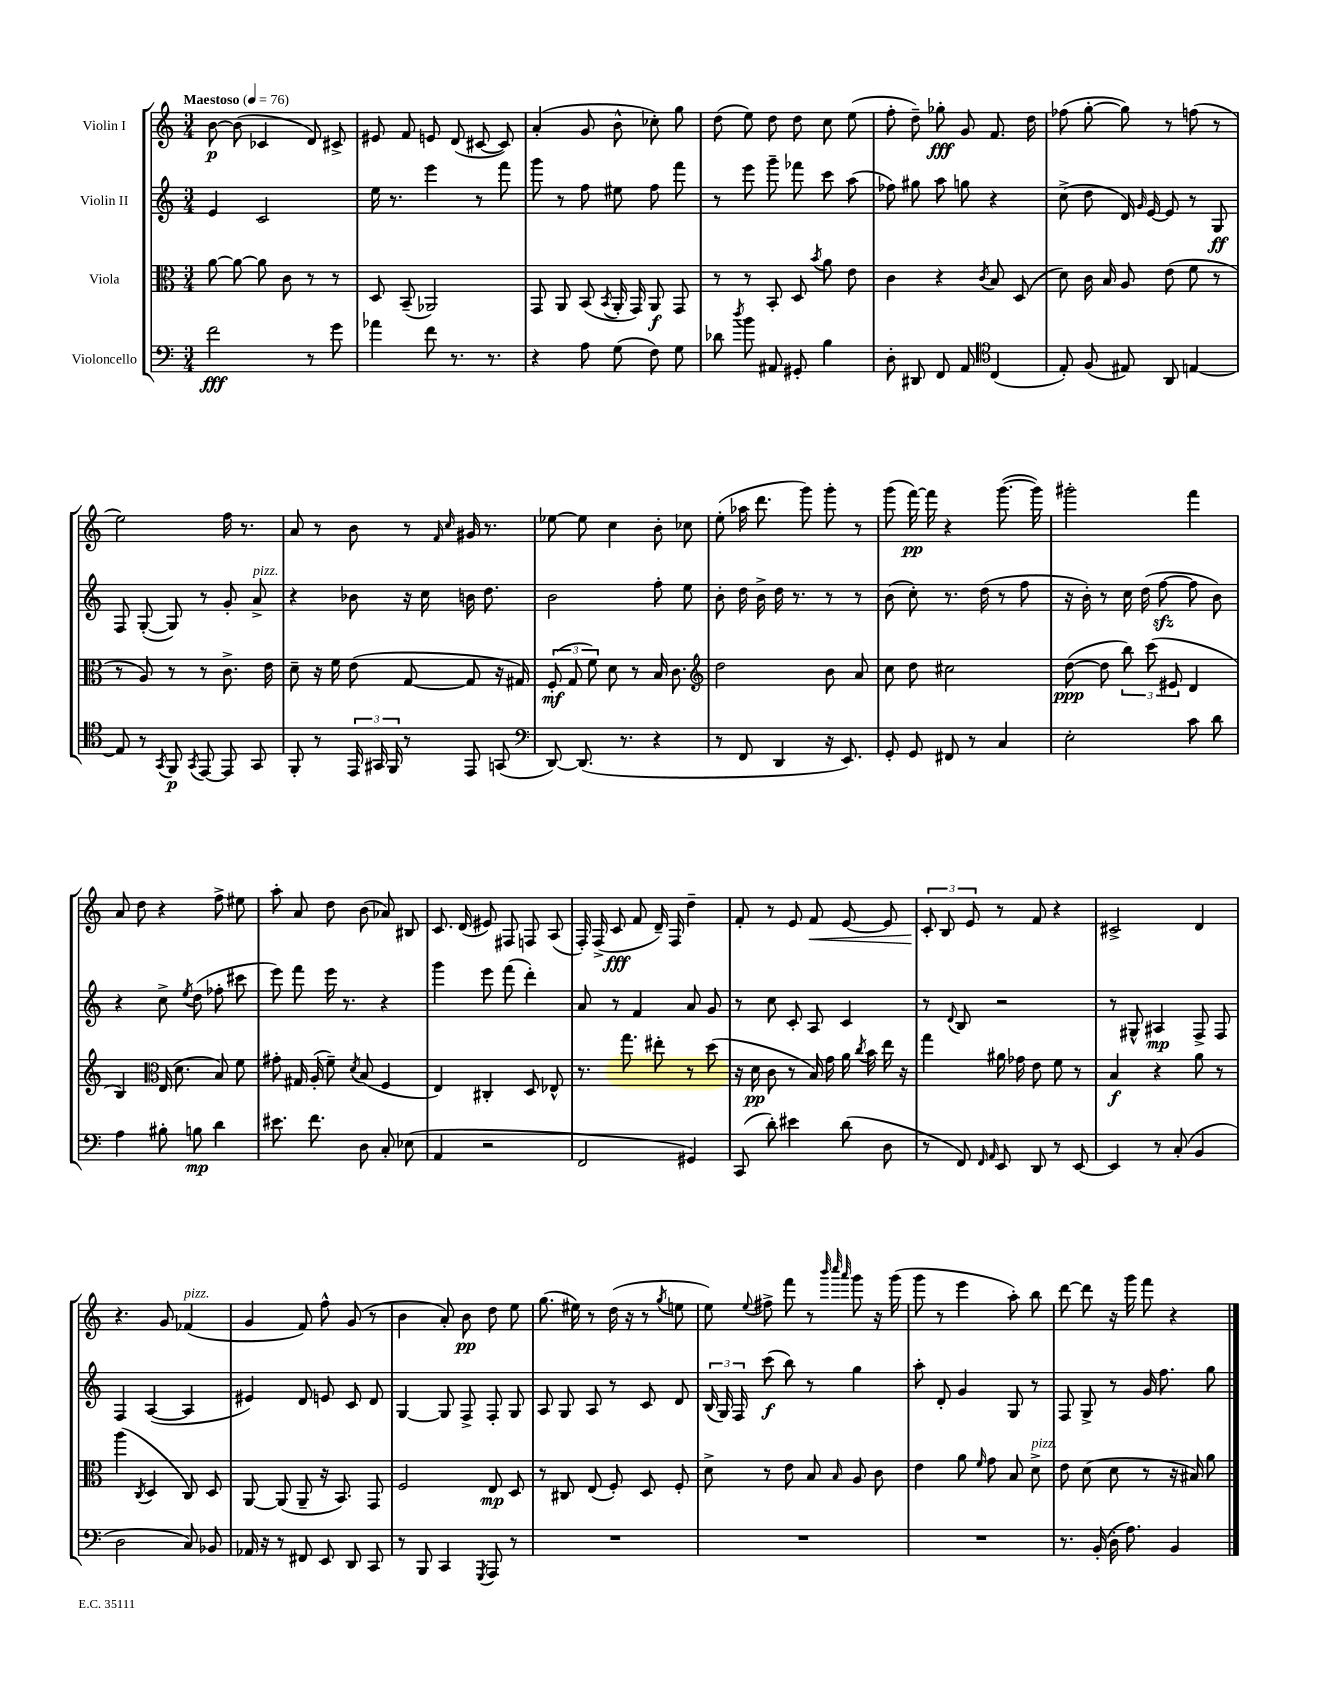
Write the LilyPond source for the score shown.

<<
\new StaffGroup <<
\new Staff = "s0" \with { instrumentName = "Violin I" } {
    \clef treble \key c \major \numericTimeSignature \time 3/4 \tempo "Maestoso" 4 = 76
    \autoBeamOff b'8~\p b'8( ces'4 d'8) cis'8-> |
    eis'8 f'8 e'8 d'8( cis'8~ cis'8) |
    a'4-.( g'8 b'8-^ ces''8-.) g''8 |
    d''8( e''8) d''8 d''8 c''8 e''8( |
    f''8-. d''8--) ges''8-.\fff g'8 f'8. d''16 |
    fes''8( g''8~-. g''8) r8 f''8( r8 |
    e''2) f''16 r8. |
    a'8 r8 b'8 r8 \grace { f'16 c''16 } gis'16 r8. |
    ees''8~ ees''8 c''4 b'8-. ces''8 |
    e''8-.( aes''16 d'''8. g'''8) g'''8-. r8 |
    g'''8( f'''16~\pp) f'''16 r4 g'''8.~( g'''16) |
    gis'''2-. f'''4 |
    a'8 d''8 r4 f''8-> eis''8 |
    a''8-. a'8 d''8 b'8( aes'8) bis8 |
    c'8. d'16( eis'8) fis8 f8 a8( |
    f16-.) f16->( c'8\fff f'8 d'16--) f16 d''4-- |
    f'8-. r8 e'8 f'8\< e'8~ e'8 |
    \tuplet 3/2 { c'8-.\! b8 e'8 } r8 f'8 r4 |
    cis'2-> d'4 |
    r4. g'8 fes'4^\markup { \italic "pizz." }( |
    g'4 f'8) f''8-^ g'8( r8 |
    b'4 a'8-.) b'8\pp d''8 e''8 |
    g''8.( eis''16) r8 d''16( r16 r8 \acciaccatura { g''8 } e''8 |
    e''8) \appoggiatura { e''8 } fis''8-> f'''8 r8 \grace { b'''32 c''''32 a'''32 } g'''8 r16 g'''16( |
    g'''8 r8 e'''4 a''8-.) b''8 |
    d'''8~ d'''8 r16 g'''16 f'''8 r4 \bar "|." |
}
\new Staff = "s1" \with { instrumentName = "Violin II" } {
    \clef treble \key c \major \numericTimeSignature \time 3/4
    \autoBeamOff e'4 c'2 |
    e''16 r8. e'''4 r8 f'''8 |
    g'''8 r8 f''8 eis''8 f''8 f'''8 |
    r8 e'''8 g'''8-- fes'''8 c'''8 a''8( |
    fes''8) gis''8 a''8 g''8 r4 |
    c''8->( d''8 d'16) \grace { g'16 } e'16~ e'8 r8 g8\ff |
    f8 g8~-.( g8) r8 g'8-. a'8->^\markup { \italic "pizz." } |
    r4 bes'8 r16 c''16 b'16 d''8. |
    b'2 f''8-. e''8 |
    b'8-. d''16 b'16-> d''16 r8. r8 r8 |
    b'8( c''8-.) r8. d''16( r8 f''8 |
    r16 b'16-.) r8 c''16 d''16( f''8~\sfz f''8 b'8) |
    r4 c''8-> \acciaccatura { e''8 } d''8( fes''8-. cis'''8 |
    e'''8) f'''8 e'''16 r8. r4 |
    g'''4 e'''8 f'''8( d'''4-.) |
    a'8 r8 f'4 a'8 g'8 |
    r8 c''8 c'8-. a8 c'4 |
    r8 \appoggiatura { d'8 } b8 r2 |
    r8 gis8-^ ais4\mp f8-> f8 |
    f4 a4~( a4 |
    eis'4) d'8 e'8 c'8 d'8 |
    g4~ g8 f8-> f8-. g8 |
    a8 g8 a8 r8 c'8 d'8 |
    \tuplet 3/2 { b16( g16) f16 } c'''8\f( b''8) r8 g''4 |
    a''8-. d'8-. g'4 g8 r8 |
    f8 g8-> r8 g'16 f''8. g''8 \bar "|." |
}
\new Staff = "s2" \with { instrumentName = "Viola" } {
    \clef alto \key c \major \numericTimeSignature \time 3/4
    \autoBeamOff a'8~ a'8~ a'8 c'8 r8 r8 |
    d8 b,8--( aes,2) |
    g,8 a,8 b,8( \acciaccatura { b,8 } a,16-. g,16) a,8\f g,8 |
    r8 r8 b,8-. d8 \acciaccatura { b'8 } a'8 e'8 |
    c'4 r4 \acciaccatura { c'8 } b8 d8( |
    d'8) c'16 b16 a8 e'8( f'8 r8 |
    r8 a8) r8 r8 c'8.-> e'16 |
    d'8-- r16 f'16 e'8( g8~ g8 r16 gis16) |
    \tuplet 3/2 { f8-.\mf( g8 f'8) } d'8 r8 b16 c'8. |
    \clef treble d''2 b'8 a'8 |
    c''8 d''8 cis''2 |
    d''8~\ppp( d''8 \tuplet 3/2 { b''8) c'''8( eis'8 } d'4 |
    b4) \clef alto e16( d'8. b8) f'8 |
    gis'8-. gis16 a16-.( f'8--) \acciaccatura { d'8 } b8( f4 |
    e4) cis4-. d8 ees8-^ |
    r8. g''8. eis''8-. r8 d''8( |
    r16 d'16\pp c'8 r8 b16) g'16 a'16 \acciaccatura { c''8 } b'16 e''16 r16 |
    g''4 ais'16 ges'16 e'8 f'8 r8 |
    b4\f r4 a'8 r8 |
    a''4( \acciaccatura { c8 } d4 c8) d8 |
    a,8~ a,8( a,8-- r16 b,8.) g,8 |
    f2 e8\mp d8 |
    r8 cis8 e8( f8-.) d8 f8-. |
    d'8-> r8 e'8 b8 \grace { b16 } a8 c'8 |
    e'4 a'8 \grace { f'16 } g'8 b8 d'8->^\markup { \italic "pizz." } |
    e'8 d'8( d'8 r8 r16 bis16) a'8 \bar "|." |
}
\new Staff = "s3" \with { instrumentName = "Violoncello" } {
    \clef bass \key c \major \numericTimeSignature \time 3/4
    \autoBeamOff f'2\fff r8 g'8 |
    aes'4 f'8 r8. r8. |
    r4 a8 g8( f8) g8 |
    des'8 \acciaccatura { d''8 } b'8 ais,8 gis,8-. b4 |
    d8-. dis,8 f,8 a,8 \clef tenor c4( |
    e8-.) f8( eis8) a,8 e4~ |
    e8 r8 \acciaccatura { g,8 } f,8\p \acciaccatura { g,8 } e,8~ e,8 g,8 |
    f,8-. r8 \tuplet 3/2 { e,16 gis,16 f,16 } r8 e,8 g,8( |
    \clef bass d,8~) d,8.( r8. r4 |
    r8 f,8 d,4 r16 e,8.) |
    g,8-. g,8 fis,8 r8 c4 |
    e2-. c'8 d'8 |
    a4 bis8-. b8\mp d'4 |
    eis'8. f'8. d8 c8-. ees8( |
    a,4 r2 |
    f,2 gis,4) |
    c,8( d'8-.) eis'4 d'8( d8 |
    r8 f,8) \grace { f,16 a,16 } e,8 d,8 r8 e,8~ |
    e,4 r8 c8-.( b,4 |
    d2 c8) bes,8 |
    aes,16 r16 r8 fis,8 e,8 d,8 c,8 |
    r8 b,,8 c,4 \acciaccatura { g,,8 } a,,8 r8 |
    R2. |
    R2. |
    R2. |
    r8. b,16-.( d16-. a8.) b,4 \bar "|." |
}
>>
>>
\layout { \context { \Score \remove "Bar_number_engraver" } }
